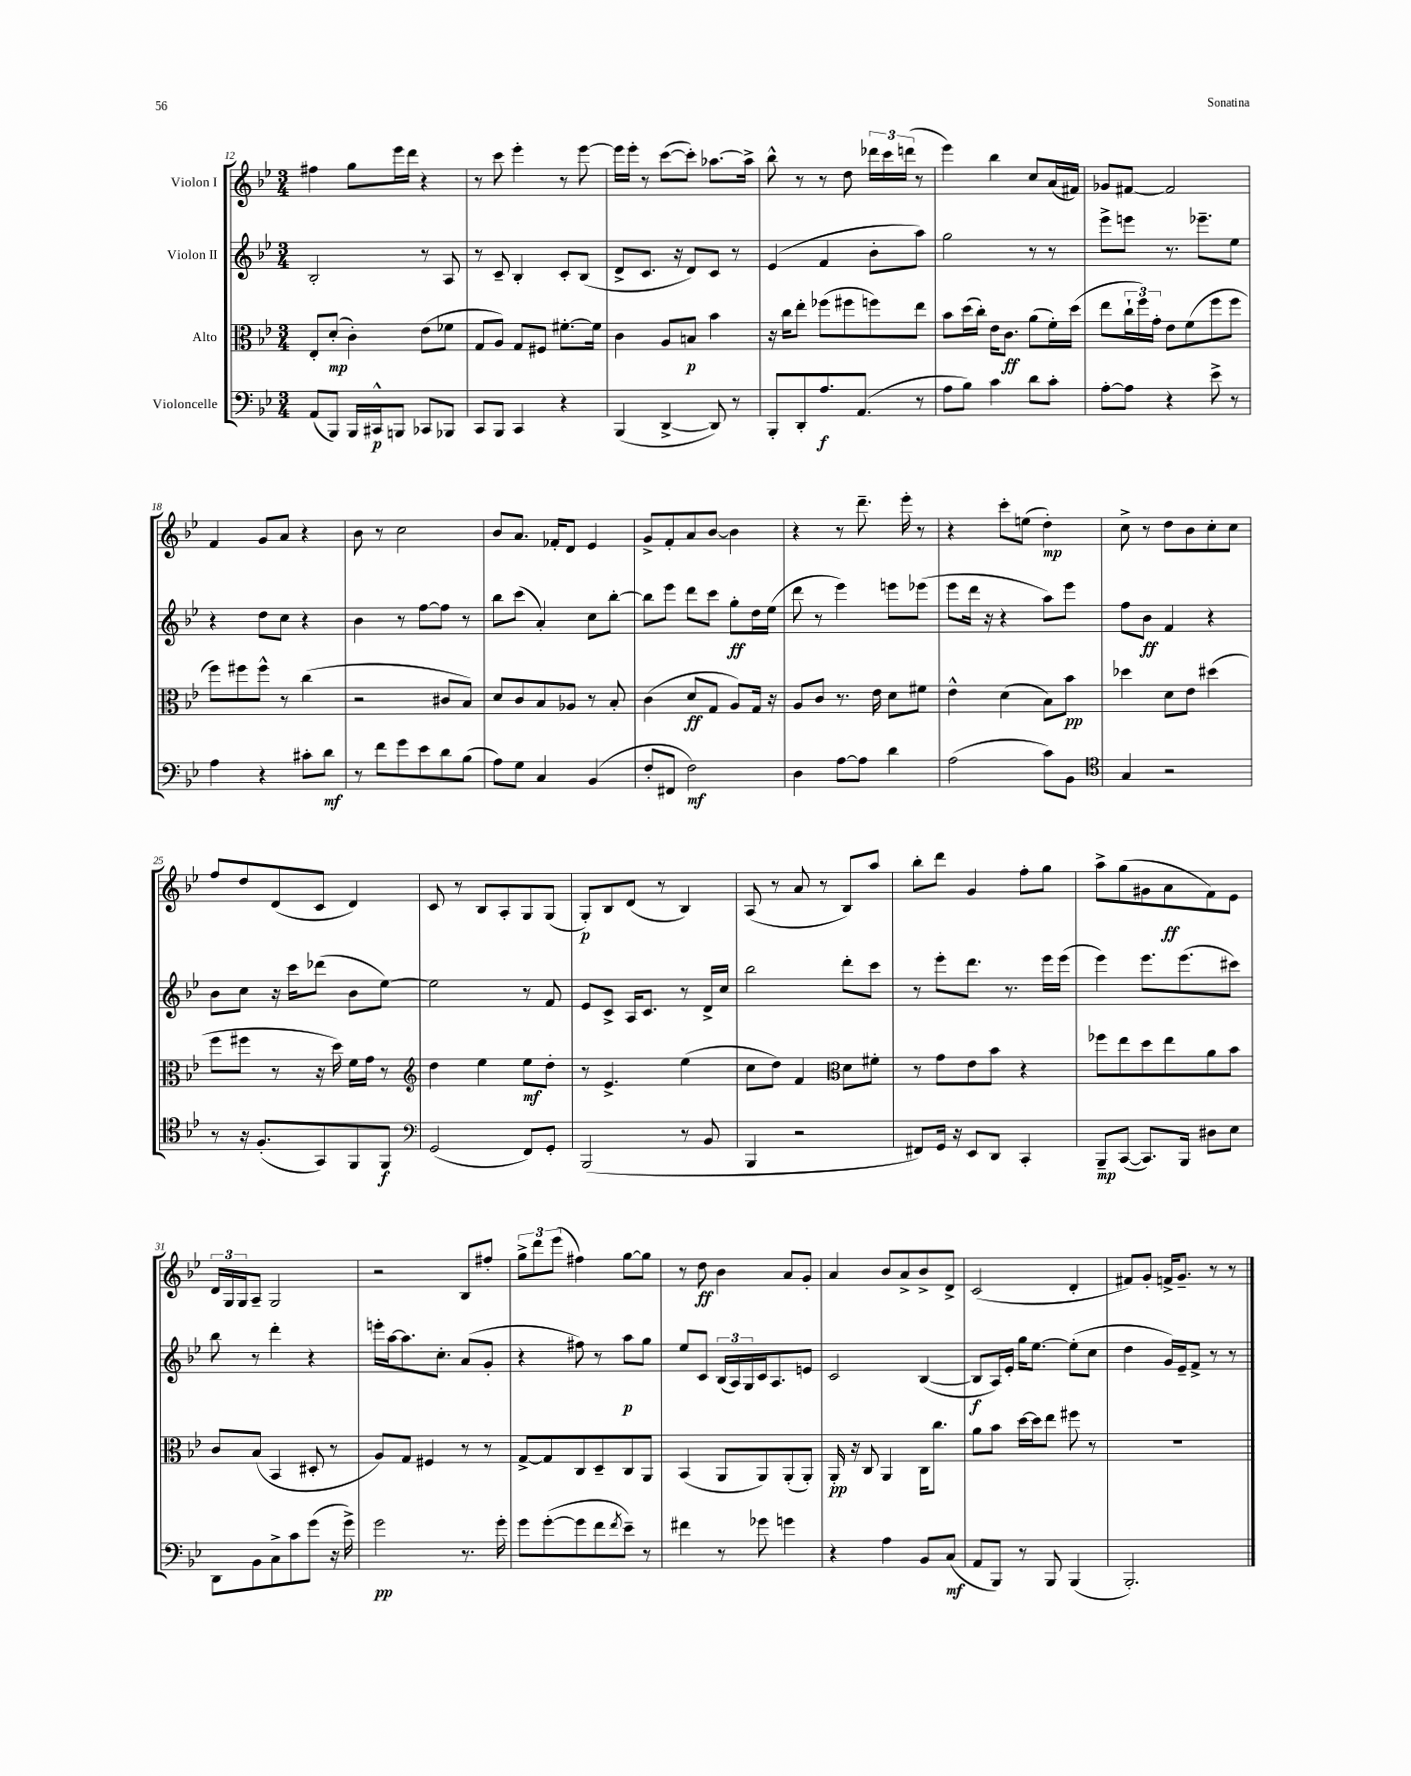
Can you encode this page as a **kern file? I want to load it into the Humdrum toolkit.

**kern	**kern	**kern	**kern
*staff4	*staff3	*staff2	*staff1
*clefF4	*clefC3	*clefG2	*clefG2
*k[b-e-]	*k[b-e-]	*k[b-e-]	*k[b-e-]
*M3/4	*M3/4	*M3/4	*M3/4
(8AA/L	8E-'/L	2B-'/	4ff#\
8BBB-/J)	(8d'/J	.	.
16BBB-/LL	4c'\)	.	8gg\L
16CC#^^/J	.	.	.
8BBB/J	.	.	16eee-\L
.	.	.	16ddd\JJ
8CC-/L	(8e-\L	8r	4r
8BBB-/J	8f-\J	8A/	.
=	=	=	=
8CC/L	8G/L	8r	8r
8BBB-/J	8A/J)	8c~/	8ccc\
4CC/	8G/L	4B-'/	4eee-'\
.	8F#/J	.	.
4r	[8.f#'\L	8c'/L	8r
.	.	(8B-/J	[8eee-\
.	16f#\]Jk	.	.
=	=	=	=
(4BBB-/	4c\	8d^/L	16eee-\]LL
.	.	.	16eee-'\JJ
.	.	8.c/J	8r
[4DD^/	8A/L	.	([8ccc\L
.	.	16r	.
.	8B/J	8d/L)	8ccc'\]J)
8DD/])	4b-\	8c/J	[8.aa-\L
8r	.	8r	.
.	.	.	16aa-^\]Jk
=	=	=	=
8BBB-'/L	16r	(4e-/	8bb-^^\
.	16cc\LK	.	.
8DD'/	8ee-'\J	.	8r
8.A/	(8ff-\L	4f/	8r
.	8ff#\	.	8dd\
(8.AA/J	.	.	.
.	8ff\)	8b-'\L	24ddd-\LL
.	.	.	24ccc\
.	.	.	(24ddd\JJ
8r	8ee-\J	8aa\J)	8r
=	=	=	=
8A\L	8b-\L	2gg\	4eee-\)
8B-\J)	(16dd\L	.	.
.	16cc'\JJ)	.	.
4c\	16e-\LK	.	4bb-\
.	8.c\J	.	.
8d\L	(8a\L	8r	8cc/L
8c'\J	16f'\L)	8r	(16a/L
.	(16dd\JJ	.	16f#/JJ)
=	=	=	=
[8A'\L	8ee-\L	8eee-^\L	8g-/L
8A\]J	24cc`\L	8eee\J	[8f#/J
.	24ff\)	.	.
.	24g'\JJ	.	.
4r	8e-\L	8.r	2f#/]
.	(8f\	.	.
.	.	8.eee-~\L	.
8e-^\	8ff\	.	.
8r	8ff\J	8ee-\J	.
=	=	=	=
4A\	8ff\L)	4r	4f/
.	8ff#\	.	.
4r	8ff#^^\J	8dd\L	8g/L
.	8r	8cc\J	8a/J
8c#'\L	(4cc\	4r	4r
8d\J	.	.	.
=	=	=	=
8r	2r	4b-\	8b-\
8f\L	.	.	8r
8g\	.	8r	2cc\
8e-\	.	[8ff\L	.
8d\	8c#/L	8ff\]J	.
(8B-\J	8B-/J)	8r	.
=	=	=	=
8A\L)	8d/L	8bb-\L	8b-/L
8G\J	8c/	(8ccc\J	8.a/J
4C/	8B-/	4a'/)	.
.	.	.	16f-'/LK
.	8A-/J	.	8d/J
(4BB-/	8r	8cc\L	4e-/
.	8B-'/	[8bb-'\J	.
=	=	=	=
8F'/L	(4c\	8bb-\]L	8g^/L
8FF#/J	.	8eee-\J	8f'/
2F\)	8d/L	8ddd\L	8a/
.	8G/J	8ccc\J	[8b-/J
.	8A/L)	8gg'\L	4b-\]
.	16G/Jk	16dd\L	.
.	16r	(16ee-\JJ	.
=	=	=	=
4D\	8A/L	8ddd\	4r
.	8c/J	8r	.
[8A\L	8.r	4eee-\)	8r
8A\]J	.	.	8.ddd~\
.	16e-\	.	.
4d\	8d\L	8eee\L	.
.	.	.	16eee-'\
.	8f#\J	(8eee-\J	8r
=	=	=	=
(2A\	4e-^^\	8eee-\L	4r
.	.	16ddd\Jk	.
.	.	16r	.
.	(4d\	4r	8ccc'\L
.	.	.	(8ee\J
8c\L)	8B-\L)	8aa\L)	4dd'\)
8BB-\J	8b-\J	8eee-\J	.
=	=	=	=
*clefC4	*	*	*
4G/	4dd-\	8ff\L	8cc^\
.	.	8b-\J	8r
2r	8d\L	4f/	8dd\L
.	8e-\J	.	8b-\
.	(4dd#\	4r	8cc'\
.	.	.	8cc\J
=	=	=	=
8r	8ff\L	8b-\L	8ff/L
16r	8ff#\J	8cc\J	8dd/
(8.F'/L	.	.	.
.	8r	16r	(8d/
.	.	16ccc\LK	.
8GG/)	16r	(8ddd-\J	8c/J
.	16dd\)	.	.
8FF/	16f\LL	8b-\L	4d/)
.	16g\JJ	.	.
8FF/J	8r	[8ee-\J)	.
=	=	=	=
*clefF4	*clefG2	*	*
(2GG/	4dd\	2ee-\]	8c/
.	.	.	8r
.	4ee-\	.	8B-/L
.	.	.	8A'/
8FF/L)	8ee-\L	8r	8G/
8GG'/J	8dd'\J	8f/	(8G/J
=	=	=	=
(2BBB-/	8r	8e-/L	8G'/L)
.	4.e-^/	8c^/J	8B-/
.	.	16A/LK	(8d/J
.	.	8.c/J	.
.	.	.	8r
8r	(4ee-\	8r	4B-/)
8BB-/	.	16d^/LL	.
.	.	16cc/JJ	.
=	=	=	=
4BBB-/	8cc\L	2bb-\	(8A/
.	8dd\J)	.	8r
2r	4f/	.	8a/
.	.	.	8r
*	*clefC3	*	*
.	8d\L	8ddd'\L	8B-/L)
.	8f#'\J	8ccc\J	8aa/J
=	=	=	=
8FF#/L)	8r	8r	8bb-'\L
16GG/Jk	8g\L	8eee-'\L	8ddd\J
16r	.	.	.
8EE-/L	8e-\	8.ddd\J	4g/
8DD/J	8b-\J	.	.
.	.	8.r	.
4CC'/	4r	.	8ff'\L
.	.	16eee-\LL	8gg\J
.	.	(16eee-\JJ	.
=	=	=	=
8BBB-~/L	8ff-\L	4eee-\)	8aa^\L
([8CC/J	8ee-\	.	(8gg\
8.CC/]L)	8dd\	8.eee-\L	8g#\
.	8ee-\	.	8a\
16BBB-/Jk	.	(8.eee-\	.
8D#\L	8a\	.	8f\)
8E-\J	8b-\J	8ccc#\J)	8e-\J
=	=	=	=
8DD\L	8c/L	8bb-\	24d/LL
.	.	.	24G/
.	.	.	24G/J
8BB-\	(8B-/J	8r	8A~/J
8C^\	4BB-/	4ddd'\	2G/
8c\	.	.	.
(8g\J	8D#'/	4r	.
16r	8r	.	.
16g^\)	.	.	.
=	=	=	=
2g\	8A/L)	16eee'\LL	2r
.	.	[16aa\J	.
.	8G/J	8.aa\]	.
.	4F#/	.	.
.	.	8.cc'\J	.
8.r	8r	(8a/L	8B-/L
.	8r	8g'/J	8ff#'/J
16g'\	.	.	.
=	=	=	=
8g\L	[8G^/L	4r	12gg^\L
.	.	.	12ddd\
([8g'\	8G/]	.	.
.	.	.	(12eee-\J
8g\]	8C/	8ff#\)	4ff#\)
8f\	8D~/	8r	.
8qf/	.	.	.
8e-~\J)	8C/	8aa\L	[8gg\L
8r	8AA/J	8gg\J	8gg\]J
=	=	=	=
4f#\	(4BB-/	8ee-/L	8r
.	.	8c/J	8dd\
8r	8AA/L	(24B-/LL	4b-\
.	.	24A/)	.
.	.	24G/	.
8g-\	8AA/)	16c/J	.
.	.	8.A/	.
4g\	(8AA'/	.	8a/L
.	8AA'/J)	8e/J	8g'/J
=	=	=	=
4r	16AA'/	2c/	4a/
.	16r	.	.
.	8C/	.	.
4A\	4AA/	.	8b-/L
.	.	.	8a^/
8BB-/L	16C\LK	([4B-/	8b-^/
.	8.cc\J	.	.
(8C/J	.	.	8d^/J
=	=	=	=
8AA/L	8a\L	8B-/]L	(2c/
8BBB-/J)	8b-\J	16A/L)	.
.	.	16e-'/JJ	.
8r	[16dd\LL	16gg\LK	.
.	16dd\]J	[8.ee-\J	.
8BBB-/	8ee-\J	.	.
(4BBB-/	8ff#\	(8ee-'\]L	4d'/
.	8r	8cc\J	.
=	=	=	=
2.BBB-'/)	2.r	4dd\	8f#/L)
.	.	.	8g'/J
.	.	16g/LL)	16f^/LK
.	.	16e-~/J	8.g~/J
.	.	8f^/J	.
.	.	8r	8r
.	.	8r	8r
==	==	==	==
*-	*-	*-	*-
